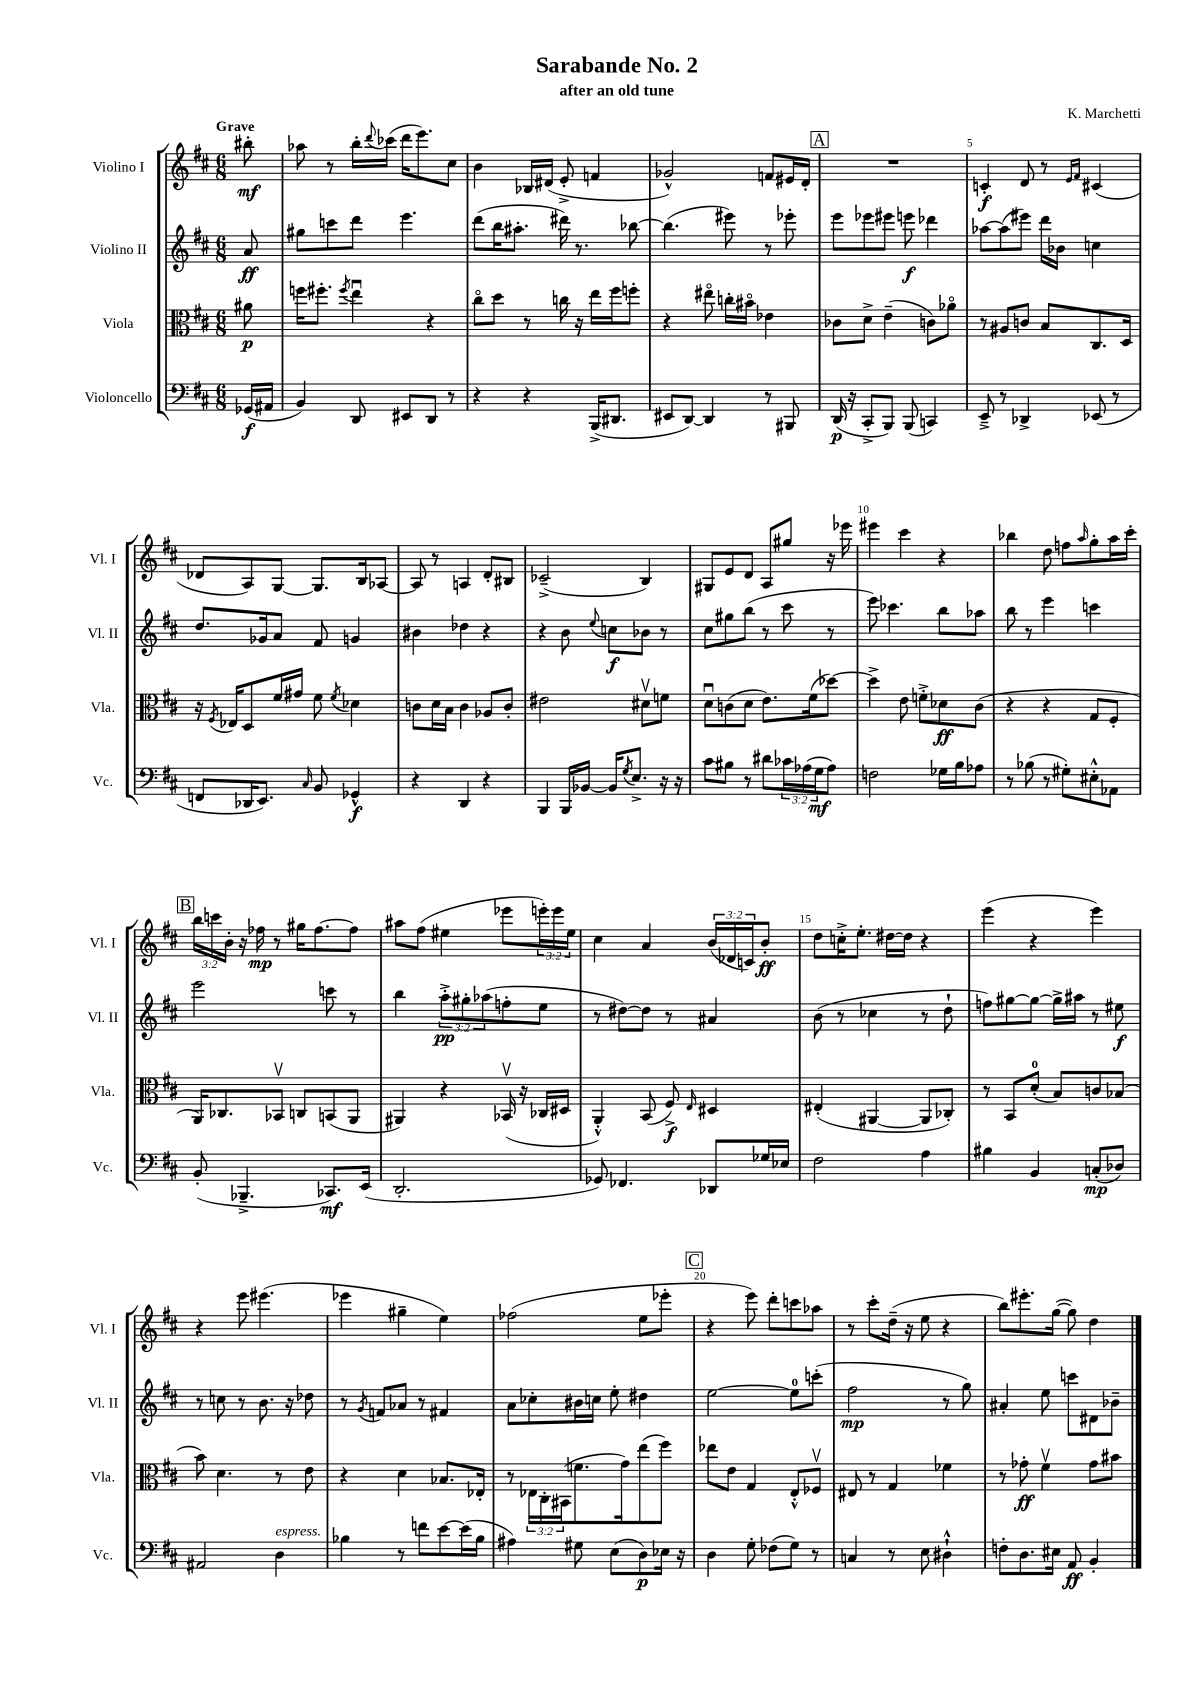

**kern	**dynam	**kern	**dynam	**kern	**dynam	**kern	**dynam
*part4	*part4	*part3	*part3	*part2	*part2	*part1	*part1
*staff4	*staff4	*staff3	*staff3	*staff2	*staff2	*staff1	*staff1
*I"Violoncello	*	*I"Viola	*	*I"Violino II	*	*I"Violino I	*
*I'Vc.	*	*I'Vla.	*	*I'Vl. II	*	*I'Vl. I	*
*clefF4	*	*clefC3	*	*clefG2	*	*clefG2	*
*k[f#c#]	*	*k[f#c#]	*	*k[f#c#]	*	*k[f#c#]	*
*M6/8	*	*M6/8	*	*M6/8	*	*M6/8	*
=	=	=	=	=	=	=	=
!	!	!	!	!	!	!LO:TX:a:B:t=Grave	!
(16GG-X/LL	f	8a#X\	p	8a/	ff	8bb#X'\	mf
16AA#X/JJ	.	.	.	.	.	.	.
=1	=1	=1	=1	=1	=1	=1	=1
4BB/)	.	16ffn\KL	.	8gg#X\L	.	8aa-X\	.
.	.	8.ff#X'\J	.	.	.	.	.
.	.	.	.	8cccn\	.	8r	.
.	.	8qff#/	.	.	.	.	.
8DD/	.	4eeu\	.	8ddd\J	.	16bb'\LL	.
.	.	.	.	.	.	8qqddd/	.
.	.	.	.	.	.	(16ccc-X\JJ	.
8EE#X/L	.	.	.	4.eee\	.	16ddd\KL	.
.	.	.	.	.	.	8.eee\)	.
8DD/J	.	4r	.	.	.	.	.
8r	.	.	.	.	.	8cc#\J	.
=2	=2	=2	=2	=2	=2	=2	=2
4r	.	8cc#\L	.	(8ddd\L	.	4b\	.
.	.	8dd\J	.	16bb\K	.	.	.
.	.	.	.	8.aa#X'\J	.	.	.
4r	.	8r	.	.	.	16B-X/LL	.
.	.	.	.	.	.	(16d#X/JJ	.
.	.	16ccn\	.	16ddd#X\)	.	8e'^/	.
.	.	16r	.	8.r	.	.	.
(16BBB^/KL	.	16ee\LL	.	.	.	4fn/	.
8.DD#X/J	.	16ff#\J	.	.	.	.	.
.	.	8ffn'\J	.	[8bb-X\	.	.	.
=3	=3	=3	=3	=3	=3	=3	=3
8EE#X/L	.	4r	.	(4.bb-\]	.	2g-X^^/)	.
[8DD/J)	.	.	.	.	.	.	.
4DD/]	.	8ee#X\	.	.	.	.	.
.	.	16ccn'\LL	.	8eee#X\)	.	.	.
.	.	16b#X\JJ	.	.	.	.	.
8r	.	4e-X\	.	8r	.	8fn/L	.
8BBB#X/	.	.	.	8eee-X'\	.	16e#X/L	.
.	.	.	.	.	.	16d'/JJ	.
!!LO:REH:place=s1:t=A
=4	=4	=4	=4	=4	=4	=4	=4
(16DD/	p	8c-X\L	.	8eee\L	.	2.r	.
16r	.	.	.	.	.	.	.
8CC#'^/L	.	8d^\J	.	8eee-X\	.	.	.
8BBB/J)	.	(4e~\	.	8eee#X\J	.	.	.
(8BBB/	.	.	.	8eeen\	f	.	.
4CCn/)	.	8cn\L)	.	4ddd-X\	.	.	.
.	.	8a-X\J	.	.	.	.	.
=5	=5	=5	=5	=5	=5	=5	=5
8EE~^/	.	8r	.	[8aa-X\L	.	4cn'/	f
8r	.	8A#X/L	.	(8aa-\]	.	.	.
4DD-X^/	.	8cn/J	.	8eee#X\J)	.	8d/	.
.	.	8B/L	.	16ddd\LL	.	8r	.
.	.	.	.	16b-X\JJ	.	.	.
.	.	.	.	.	.	16qqe/LL	.
.	.	.	.	.	.	16qqf#/JJ	.
(8EE-X/	.	8.C#/	.	4ccn\	.	(4c#X/	.
8r	.	.	.	.	.	.	.
.	.	16D/Jk	.	.	.	.	.
!!LO:LB:g=z
=6	=6	=6	=6	=6	=6	=6	=6
8FFn/L	.	16r	.	8.dd/L	.	8d-X/L	.
.	.	8qF#/	.	.	.	.	.
.	.	16E-X/KL	.	.	.	.	.
16DD-X/K	.	8D/	.	.	.	8A/)	.
8.EE/J)	.	.	.	16g-X/k	.	.	.
.	.	16f#/L	.	8a/J	.	[8G/J	.
.	.	16g#X/JJ	.	.	.	.	.
16qqC#/	.	.	.	.	.	.	.
8BB/	.	8f#\	.	8f#/	.	8.G/L]	.
.	.	8qf#/	.	.	.	.	.
4GG-X^^/	f	4d-X\	.	4gn/	.	.	.
.	.	.	.	.	.	16B/k	.
.	.	.	.	.	.	[8A-X/J	.
=7	=7	=7	=7	=7	=7	=7	=7
4r	.	8cn\L	.	4b#X\	.	8A-/]	.
.	.	16d\L	.	.	.	8r	.
.	.	16B\JJ	.	.	.	.	.
4DD/	.	4c\	.	4dd-X\	.	4An/	.
4r	.	8A-X/L	.	4r	.	8d'/L	.
.	.	8c'/J	.	.	.	8B#X/J	.
=8	=8	=8	=8	=8	=8	=8	=8
4BBB/	.	2e#X\	.	4r	.	(2c-X~^/	.
16BBB/LL	.	.	.	8b\	.	.	.
[16BB-X/JJ	.	.	.	.	.	.	.
.	.	.	.	8qqee/	.	.	.
16BB-/KL]	.	.	.	8ccn\L	f	.	.
8qG/	.	.	.	.	.	.	.
8.E^/J	.	.	.	.	.	.	.
.	.	8d#Xv\L	.	8b-X\J	.	4B/)	.
16r	.	8fn\J	.	8r	.	.	.
16r	.	.	.	.	.	.	.
=9	=9	=9	=9	=9	=9	=9	=9
8c#\L	.	8du\L	.	8cc#\L	.	8G#X/L	.
8B#X\J	.	(8cn\	.	8gg#X\	.	8e/	.
8r	.	8d\J	.	(8bb\J	.	8d/J	.
8d#X\L	.	8.e\L)	.	8r	.	8A/L	.
24c-X\L	.	.	.	8ccc#\	.	8gg#X/J	.
(24A-X\	.	.	.	.	.	.	.
.	.	(16f#\k	.	.	.	.	.
24G\J	mf	.	.	.	.	.	.
8A-\J)	.	[8dd-X\J)	.	8r	.	16r	.
.	.	.	.	.	.	16eee-X\	.
=10	=10	=10	=10	=10	=10	=10	=10
2Fn\	.	4dd-^\]	.	8eee\)	.	4eee#X\	.
.	.	.	.	4.ccc-X\	.	.	.
.	.	8e\	.	.	.	4ccc#\	.
.	.	8fn'^\L	.	.	.	.	.
16G-X\LL	.	8d-X\	ff	8bb\L	.	4r	.
16B\J	.	.	.	.	.	.	.
8A-X\J	.	(8c#\J	.	8aa-X\J	.	.	.
=11	=11	=11	=11	=11	=11	=11	=11
8r	.	4r	.	8bb\	.	4bb-X\	.
(8B-X\	.	.	.	8r	.	.	.
8r	.	4r	.	4eee\	.	8dd\	.
8G#X'\L)	.	.	.	.	.	8ffn\L	.
.	.	.	.	.	.	16qqaa/	.
8E#X'^^\	.	8G/L	.	4cccn\	.	8gg'\	.
8AA-X\J	.	8F#'/J	.	.	.	16aa\L	.
.	.	.	.	.	.	16ccc#'\JJ	.
!!LO:LB:g=z
!!LO:REH:place=s1:t=B
=12	=12	=12	=12	=12	=12	=12	=12
(8BB'/	.	16AA/KL)	.	2eee\	.	24bb\LL	.
.	.	.	.	.	.	24cccn\	.
.	.	8.C-X/	.	.	.	.	.
.	.	.	.	.	.	24b'\JJ	.
4.BBB-X~^/	.	.	.	.	.	16r	.
.	.	.	.	.	.	16ff-X\	mp
.	.	8BB-Xv/J	.	.	.	8r	.
.	.	8Cn/L	.	.	.	16gg#X\KL	.
.	.	.	.	.	.	[8.ff-\	.
8.CC-X/L)	mf	(8BBn/	.	8cccn\	.	.	.
.	.	8AA/J	.	8r	.	8ff-\J]	.
(16EE/Jk	.	.	.	.	.	.	.
=13	=13	=13	=13	=13	=13	=13	=13
2.DD'/	.	4AA#X/)	.	4bb\	.	8aa#X\L	.
.	.	.	.	.	.	(8ff#\J	.
.	.	4r	.	12aa'^\L	pp	4ee#X\	.
.	.	.	.	12gg#X'\	.	.	.
.	.	.	.	(12aa-X\	.	.	.
.	.	(16BB-Xv/	.	8ffn'\	.	8eee-X\L	.
.	.	16r	.	.	.	.	.
.	.	16C-X/LL	.	8ee\J	.	24eeen'\L)	.
.	.	.	.	.	.	24eee\	.
.	.	16D#X/JJ	.	.	.	.	.
.	.	.	.	.	.	24ee#\JJ	.
=14	=14	=14	=14	=14	=14	=14	=14
8GG-X/)	.	4AA'^^/)	.	8r	.	4cc#\	.
4.FF-X/	.	.	.	[8dd#X\L)	.	.	.
.	.	(8BB/	.	8dd#\J]	.	4a/	.
.	.	8F#^/)	f	8r	.	.	.
.	.	16qqE/	.	.	.	.	.
8DD-X/L	.	4D#X/	.	4a#X/	.	(24b/LL	.
.	.	.	.	.	.	24d-X/	.
.	.	.	.	.	.	24cn/J)	.
16G-X/L	.	.	.	.	.	8b'/J	ff
16E-X/JJ	.	.	.	.	.	.	.
=15	=15	=15	=15	=15	=15	=15	=15
2F#\	.	(4E#X'/	.	(8b\	.	8dd\L	.
.	.	.	.	8r	.	16ccn'^\K	.
.	.	.	.	.	.	8.ee'\J	.
.	.	[4AA#X/	.	4cc-X\	.	.	.
.	.	.	.	.	.	[16dd#X\LL	.
.	.	.	.	.	.	16dd#\JJ]	.
4A\	.	8AA#/L]	.	8r	.	4r	.
.	.	8C-X'/J)	.	8dd`\	.	.	.
=16	=16	=16	=16	=16	=16	=16	=16
4B#X\	.	8r	.	8ffn\L)	.	(4eee\	.
.	.	8BB/L	.	[8gg#X\	.	.	.
4BB/	.	(8d'/J	.	8gg#\J_	.	4r	.
.	.	8B/L)	.	16gg#^\LL]	.	.	.
.	.	.	.	16aa#X\JJ	.	.	.
(8Cn'/L	mp	8cn/	.	8r	.	4eee\)	.
8D-X/J)	.	(8B-X/J	.	8ee#X\	f	.	.
!!LO:LB:g=z
=17	=17	=17	=17	=17	=17	=17	=17
2AA#X/	.	8b\)	.	8r	.	4r	.
.	.	4.d\	.	8ccn\	.	.	.
.	.	.	.	8r	.	8eee\	.
.	.	.	.	8.b\	.	(4.eee#X\	.
!LO:TX:a:i:t=espress.	!	!	!	!	!	!	!
4D\	.	8r	.	.	.	.	.
.	.	.	.	16r	.	.	.
.	.	8e\	.	8dd-X\	.	.	.
=18	=18	=18	=18	=18	=18	=18	=18
4B-X\	.	4r	.	8r	.	4eee-X\	.
.	.	.	.	8qg/	.	.	.
.	.	.	.	8fn/L	.	.	.
8r	.	4d\	.	8a-X/J	.	4gg#X~\	.
8fn\L	.	.	.	8r	.	.	.
[8e\	.	8.B-X/L	.	4f#X/	.	4ee\)	.
(16e\L]	.	.	.	.	.	.	.
16B-\JJ	.	16E-X'/Jk	.	.	.	.	.
=19	=19	=19	=19	=19	=19	=19	=19
4A#X\)	.	8r	.	8a\L	.	(2ff-X\	.
.	.	24E-X\LL	.	8cc-X'\	.	.	.
.	.	24C#'\	.	.	.	.	.
.	.	(24BB#X\J	.	.	.	.	.
8G#X\	.	8.fn\	.	16b#X\L	.	.	.
.	.	.	.	16ccn\JJ	.	.	.
(8E\L	.	.	.	8ee'\	.	.	.
.	.	16g\k)	.	.	.	.	.
8D\)	p	(8ee\	.	4dd#X\	.	8ee\L	.
16E-X\Jk	.	8ff#\J)	.	.	.	8eee-X'\J	.
16r	.	.	.	.	.	.	.
!!LO:REH:place=s1:t=C
=20	=20	=20	=20	=20	=20	=20	=20
4D\	.	8ee-X\L	.	[2ee\	.	4r	.
.	.	8e\J	.	.	.	.	.
8G'\	.	4G/	.	.	.	8eee\)	.
(8F-X\L	.	.	.	.	.	8ddd'\L	.
8G\J)	.	8E'^^/L	.	8ee\L]	.	8cccn\	.
8r	.	8F-Xv/J	.	(8cccn'\J	.	8aa-X\J	.
=21	=21	=21	=21	=21	=21	=21	=21
4Cn/	.	8E#X/	.	2ff#\	mp	8r	.
.	.	8r	.	.	.	8ccc#'\L	.
8r	.	4G/	.	.	.	(16dd~\Jk	.
.	.	.	.	.	.	16r	.
8E\	.	.	.	.	.	8ee\	.
4D#X`^^\	.	4f-X\	.	8r	.	4r	.
.	.	.	.	8gg\)	.	.	.
=22	=22	=22	=22	=22	=22	=22	=22
8Fn'\L	.	8r	.	4a#X'/	.	8bb\L)	.
8.D\	.	8g-X'\	ff	.	.	8.eee#X'\	.
.	.	4f#v\	.	8ee\	.	.	.
16E#X\Jk	.	.	.	.	.	([16gg\Jk	.
8AA/	ff	.	.	8cccn\L	.	8gg\])	.
4BB'/	.	8g-\L	.	8d#X\	.	4dd\	.
.	.	8b#X\J	.	8b-X~\J	.	.	.
==	==	==	==	==	==	==	==
*-	*-	*-	*-	*-	*-	*-	*-
